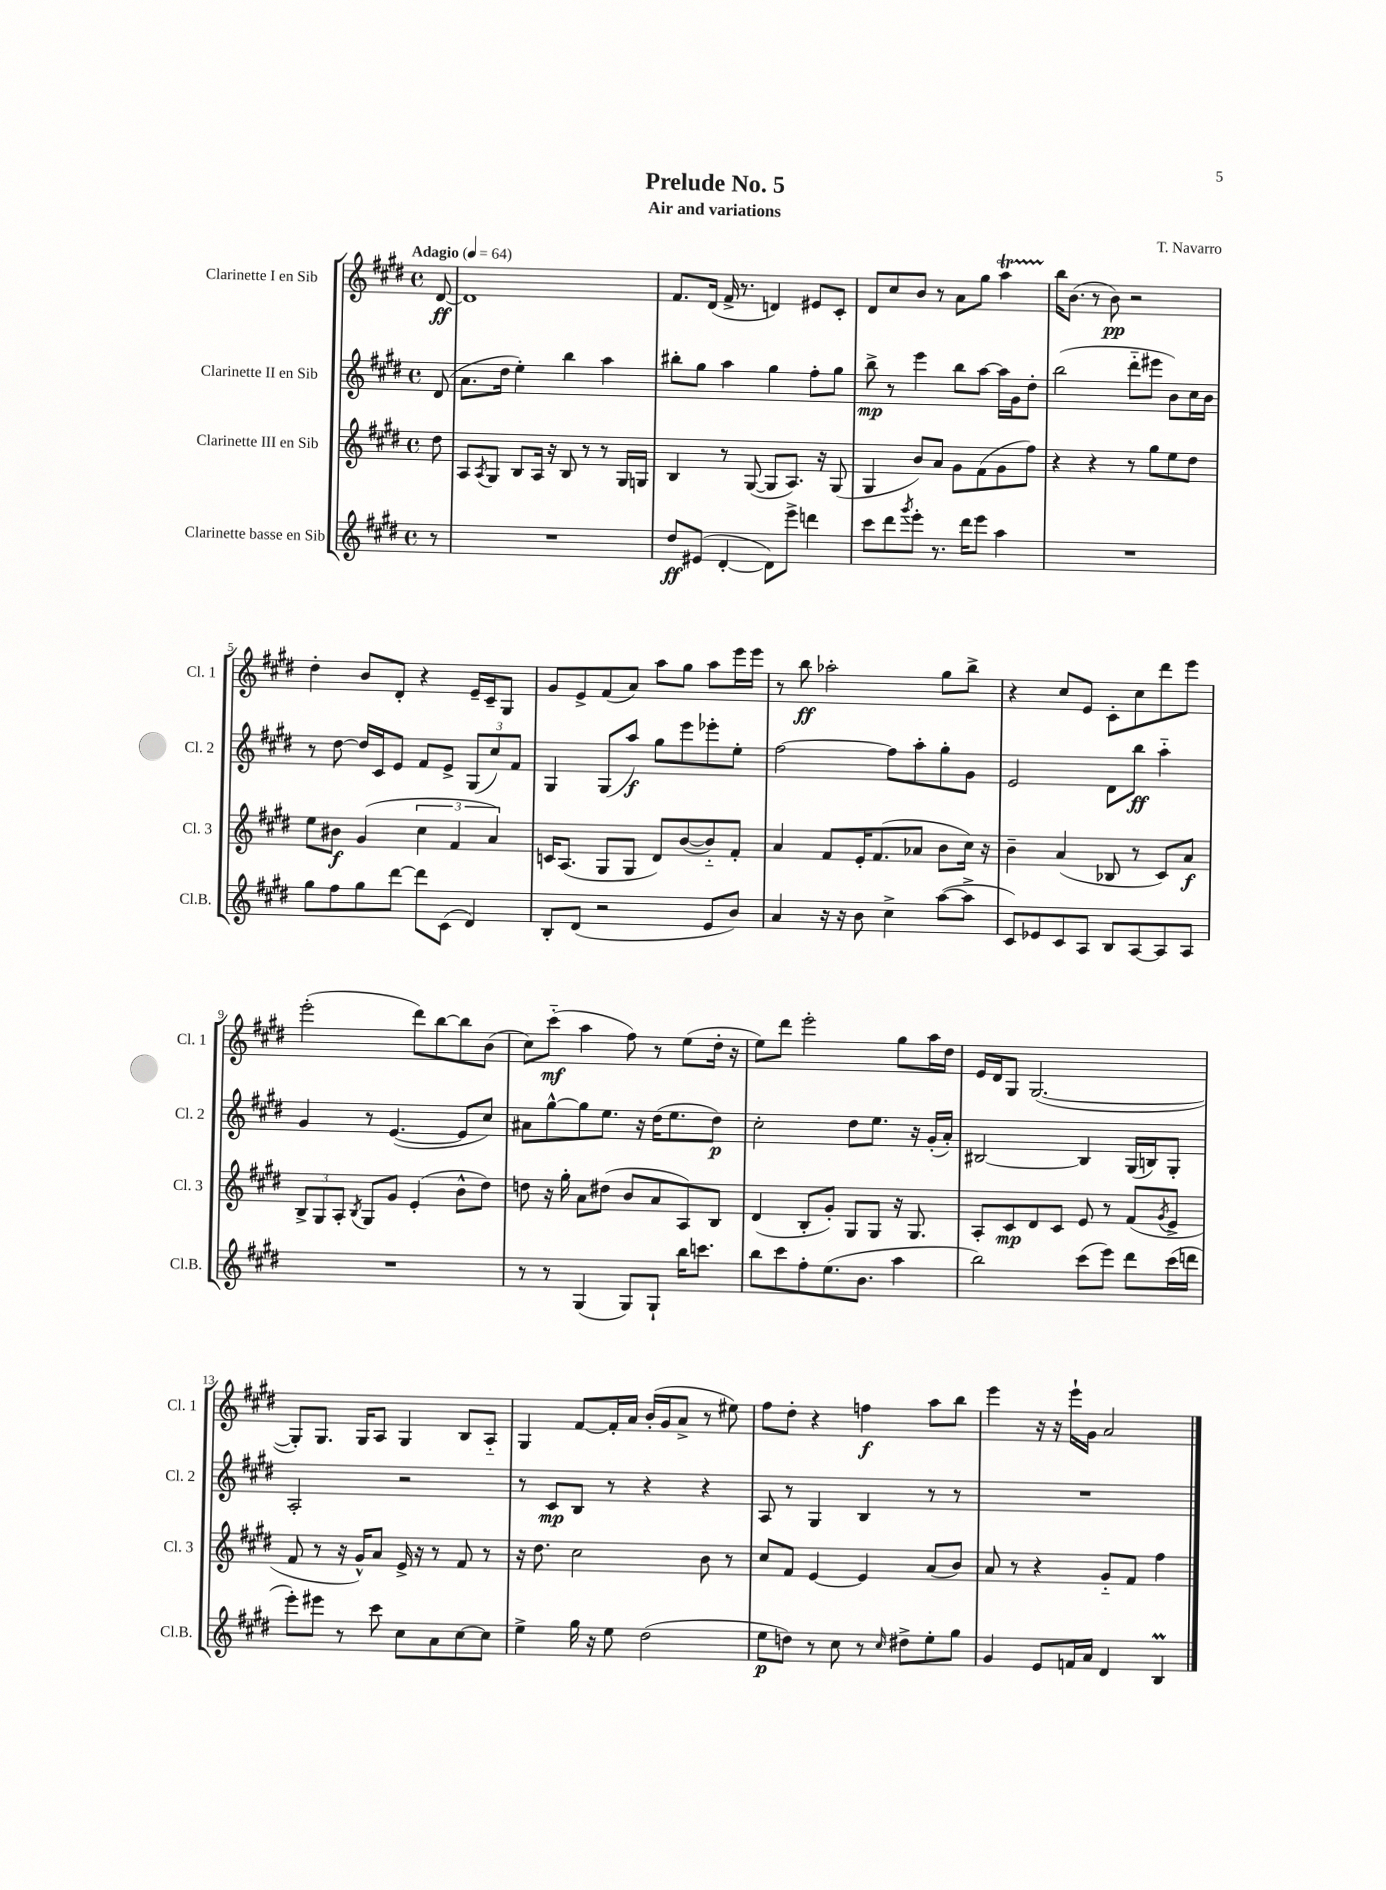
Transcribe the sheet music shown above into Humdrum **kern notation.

**kern	**kern	**kern	**kern
*staff4	*staff3	*staff2	*staff1
*clefG2	*clefG2	*clefG2	*clefG2
*k[f#c#g#d#]	*k[f#c#g#d#]	*k[f#c#g#d#]	*k[f#c#g#d#]
*M4/4	*M4/4	*M4/4	*M4/4
*met(c)	*met(c)	*met(c)	*met(c)
*MM64	*MM64	*MM64	*MM64
8r	8dd#\	(8d#/	[8d#/
=	=	=	=
1r	8A/L	8.a\L	1d#]
.	8qA/	.	.
.	8G#/J	.	.
.	.	16dd#\Jk	.
.	8B/L	4ee'\)	.
.	16A/Jk	.	.
.	16r	.	.
.	8B/	4bb\	.
.	8r	.	.
.	8r	4aa\	.
.	16G#/LL	.	.
.	16G/JJ	.	.
=	=	=	=
8dd#/L	4B/	8bb#'\L	8.f#/L
(8e#/J	.	8gg#\J	.
.	.	.	(16d#/Jk
[4d#'/	8r	4aa\	16f#^/
.	.	.	8.r
.	([8G#/	.	.
8d#\]L)	8G#/]L	4gg#\	4d/)
8eee^\J	8.A/J)	.	.
4ddd\	.	8ff#'\L	8e#/L
.	16r	.	.
.	(8G#/	8gg#\J	8c#'/J
=	=	=	=
8ccc#\L	4G#/	8bb^\	8d#/L
8ddd#\	.	8r	8cc#/
8qggg#/	.	.	.
8eee'\J	8b/L)	4eee\	8b/J
8.r	8a/J	.	8r
.	8g#\L	8bb\L	8a\L
16ddd#\LK	.	.	.
8eee\J	(8f#\	[8aa\J	8gg#\J
4aa\	8g#\	16aa\]LL	4aa\
.	.	16g#\J	.
.	8ff#\J)	8dd#'\J	.
=	=	=	=
1r	4r	(2bb\	16bb\LK
.	.	.	(8.b\J
.	4r	.	8r
.	.	.	8b\)
.	8r	8ddd#'~\L	2r
.	8gg#\L	8eee#\J	.
.	8ee\	8b\L)	.
.	8dd#\J	16cc#\L	.
.	.	16b\JJ	.
=	=	=	=
8gg#\L	8ee\L	8r	4dd#'\
8ff#\	8b#\J	[8dd#\	.
8gg#\	(4g#/	16dd#/]LL	8b/L
.	.	16c#/J	.
[8ddd#\J	.	8e/J	8d#'/J
8ddd#\]L	6cc#\	8f#/L	4r
(8c#\J	.	8e^/J	.
.	6f#/	.	.
4d#/)	.	(12G#/L	16e~/LL
.	.	.	16c#~/J
.	6a/)	12cc#/)	.
.	.	.	8G#/J
.	.	12f#/J	.
=	=	=	=
8B'/L	16c/LK	4G#/	8g#/L
.	(8.A/J	.	.
(8d#/J	.	.	8e^/
2r	8G#/L	(8G#/L	(8f#/
.	8G#/J	8aa/J)	8a/J)
.	8d#/L)	8gg#\L	8aa\L
.	([8b/	8eee\	8gg#\J
8e/L	8b'~/])	8eee-'\	8aa\L
8b/J)	8f#'/J	8ee'\J	16eee\L
.	.	.	16eee\JJ
=	=	=	=
4a/	4a/	[2ff#\	8r
.	.	.	8bb\
16r	8f#/L	.	2aa-'\
16r	.	.	.
8b\	16e'/K	.	.
.	(8.f#/	.	.
4cc#^\	.	8ff#\]L	.
.	8a-/J	8aa'\	.
([8aa\L	8b\L	8gg#'\	8gg#\L
8aa^\]J	16cc#\Jk)	8g#\J	8bb^\J
.	16r	.	.
=	=	=	=
8c#/L)	4b~\	2e/	4r
8e-/	.	.	.
8c#/	(4a/	.	8cc#/L
8A/J	.	.	8e/J
8B/L	8B-/	8d#\L	8c#'\L
[8A/	8r	8bb\J	8cc#\
8A/]	8c#/L)	4aa'~\	8ddd#\
8A/J	8a/J	.	8eee\J
=	=	=	=
1r	12B^/L	4g#/	(2eee'\
.	12G#/	.	.
.	12A'/J	.	.
.	8qB/	.	.
.	8G#/L	8r	.
.	8g#/J	([4.e/	.
.	(4e'/	.	8ddd#\L)
.	.	.	[8bb\
.	8b^^\L	8e/]L	8bb\]
.	8dd#\J)	8cc#/J)	(8b\J
=	=	=	=
8r	8dd\	8a#\L	8cc#\L)
8r	16r	[8gg#^^\	(8ccc#'~\J
.	16gg#'\	.	.
(4G#/	8a\L	8gg#\]	4aa\
.	(8dd#\J	8.ee\J	.
8G#/L)	8b/L	.	8ff#\)
.	.	16r	.
8G#`/J	8a/	(16dd#\LK	8r
.	.	8.ee\	.
16bb\LK	8A/)	.	(8ee\L
8.ccc\J	.	.	.
.	8B/J	8dd#\J)	16dd#'\Jk
.	.	.	16r
=	=	=	=
8bb\L	(4d#/	2cc#'\	8ee\L)
8ccc#\	.	.	8ddd#\J
8ff#'\	8B'/L	.	2eee'\
(8.ee\	8g#'/J)	.	.
.	8G#/L	8dd#\L	.
8.b\J	.	.	.
.	8G#/J	8.ee\J	.
4aa\	16r	.	8gg#\L
.	8.G#/	16r	.
.	.	(16g#'/LL	16aa\L
.	.	16a'/JJ)	16dd#\JJ
=	=	=	=
2bb\)	8A'/L	[2B#/	16e/LL
.	.	.	16d#/J
.	8c#/	.	8G#/J
.	8d#/	.	([2.G#/
.	8c#/J	.	.
(8ccc#\L	8e/	4B#/]	.
8eee\J)	8r	.	.
8ddd#\L	(8f#/L	(16G#/LL	.
.	.	16B/J)	.
.	8qg#/	.	.
(16ccc#\L	8e^/J	8G#'/J	.
16ddd\JJ	.	.	.
=	=	=	=
8eee'\L)	8f#/	2A'/	8G#'/]L)
8eee#\J	8r	.	8.G#/J
8r	16r	.	.
.	16g#^^/LK)	.	16G#/LK
8ccc#\	8a/J	.	8A/J
8cc#\L	16e^/	2r	4G#/
.	16r	.	.
8a\	8r	.	.
[8cc#\	8f#/	.	8B/L
8cc#\]J	8r	.	8A'~/J
=	=	=	=
4ee^\	16r	8r	4G#/
.	8.dd#\	.	.
.	.	8c#/L	.
16gg#\	2cc#\	8B/J	[8f#/L
16r	.	.	.
8ee\	.	8r	16f#'/]L
.	.	.	16a/JJ
(2dd#\	.	4r	(16b'/LL
.	.	.	16g#/J
.	.	.	8a^/J
.	8b\	4r	8r
.	8r	.	8ee#\)
=	=	=	=
8ee\L	8cc#/L	8A/	8ff#\L
8dd\J)	8f#/J	8r	8dd#'\J
8r	[4e/	4G#/	4r
8cc#\	.	.	.
8r	4e/]	4B/	4ff\
16qqcc#/	.	.	.
8dd#^\L	.	.	.
8ee'\	(8a/L	8r	8aa\L
8gg#\J	8b/J)	8r	8bb\J
=	=	=	=
4g#/	8a/	1r	4eee\
.	8r	.	.
8e/L	4r	.	16r
.	.	.	16r
16f/L	.	.	16eee`\LL
16a/JJ	.	.	16g#\JJ
4d#/	8g#'~/L	.	2a/
.	8f#/J	.	.
4B/	4ff#\	.	.
==	==	==	==
*-	*-	*-	*-
